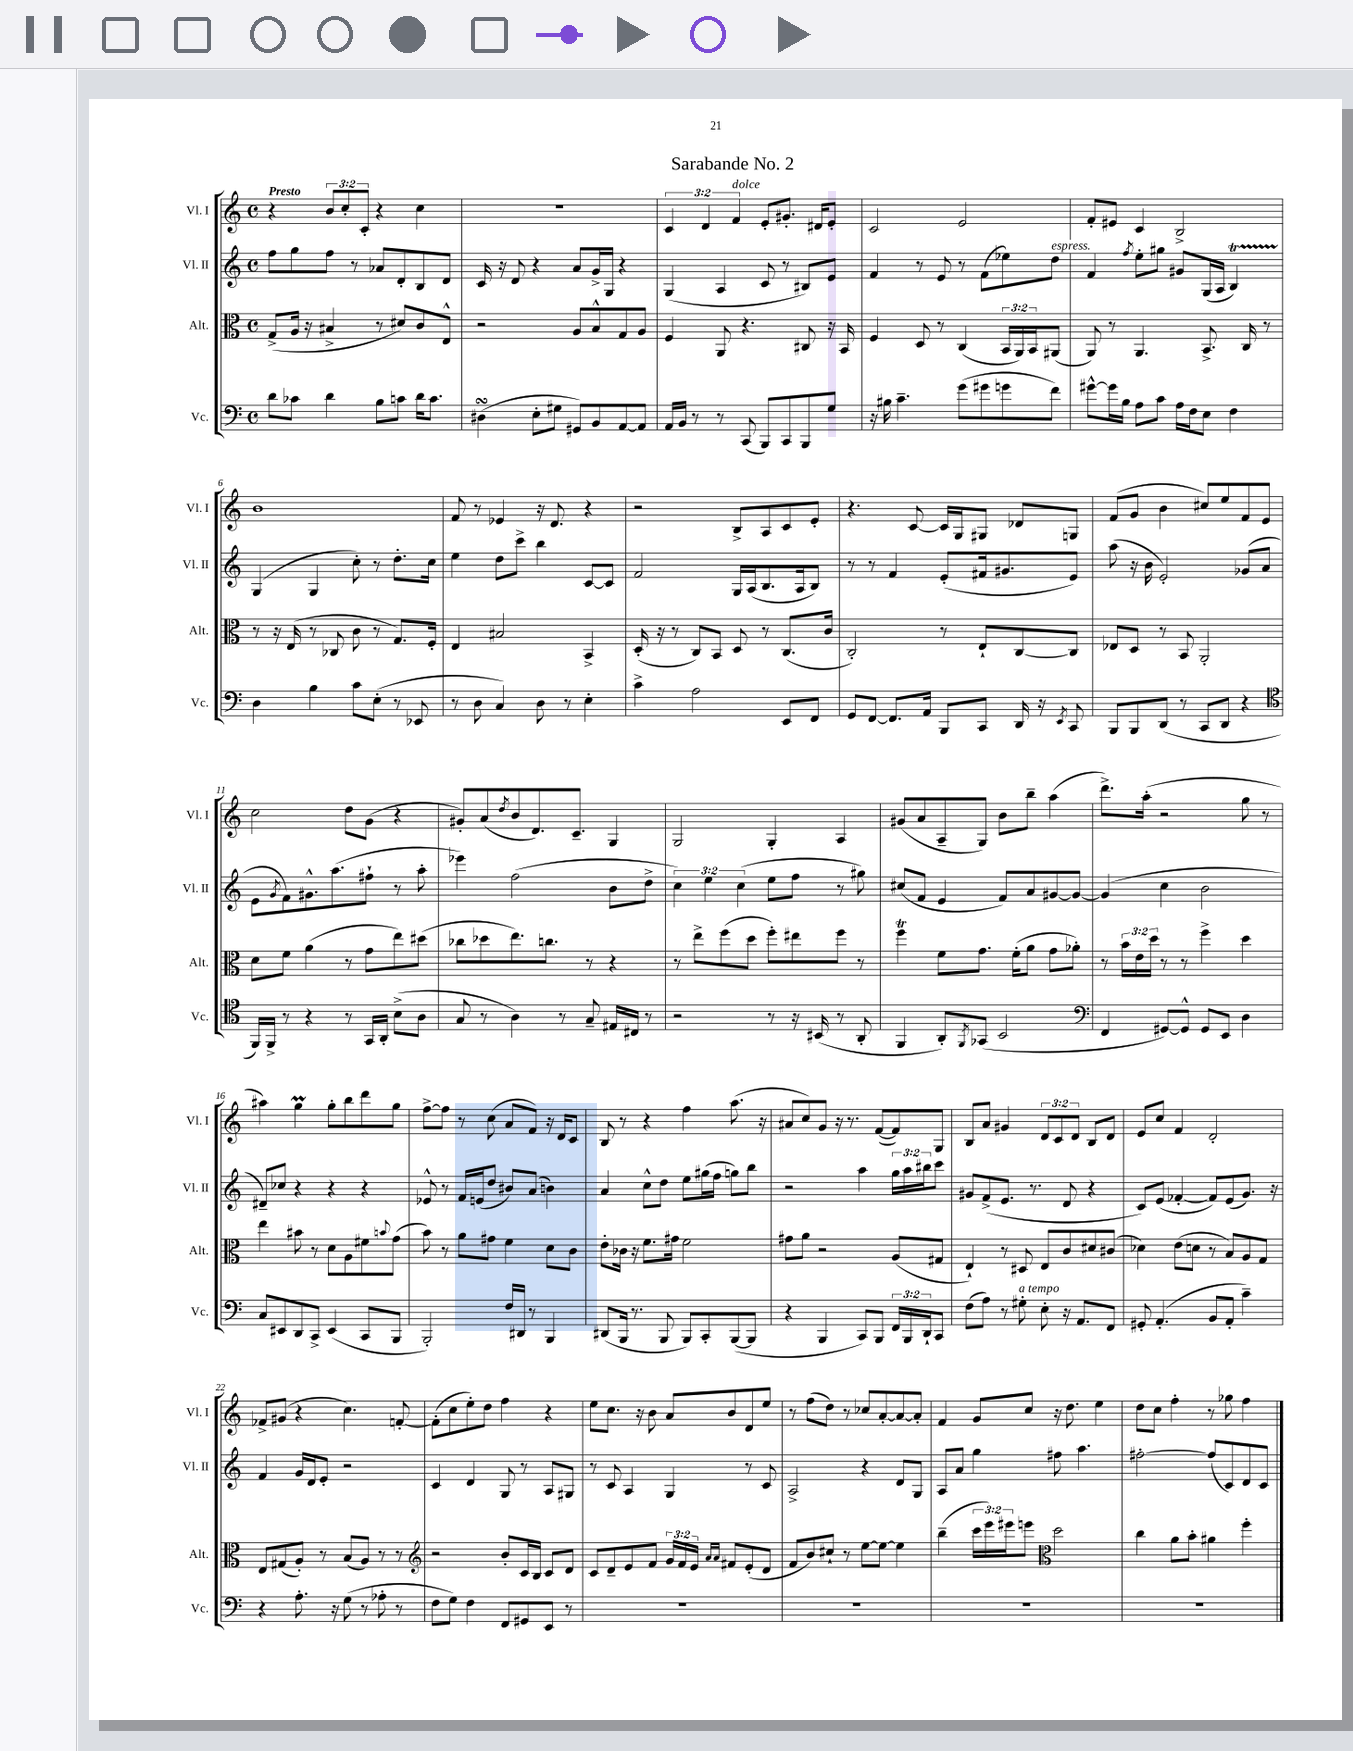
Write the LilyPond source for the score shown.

\header { title = "Sarabande No. 2" }
<<
\new StaffGroup <<
\new Staff = "s0" \with { instrumentName = "Vl. I" shortInstrumentName = "Vl. I" } {
    \clef treble \key c \major \defaultTimeSignature \time 4/4 \override Staff.TupletNumber.text = #tuplet-number::calc-fraction-text \tempo "Presto"
    r4 \tuplet 3/2 { b'8 c''8-. c'8-. } r4 c''4 |
    R1 |
    \tuplet 3/2 { c'4 d'4 f'4^\markup { \italic "dolce" } } e'8-. gis'8.-. dis'16 e'8-. |
    c'2 e'2 |
    f'8-. eis'8 c'4 b2-> |
    b'1 |
    f'8 r8 ees'4 r16 d'8. r4 |
    r2 b8-> a8 c'8 e'8-. |
    r4. c'8~ c'16 g16 gis8 des'8 g8 |
    f'8( g'8 b'4 cis''8) e''8 f'8 e'8 |
    c''2 d''8 g'8( r4 |
    gis'8-.) a'8( \acciaccatura { d''8 } b'8 d'8.) c'8.-- g4 |
    g2 g4-. a4 |
    gis'8( a'8 a8-- g8) b'8 b''8-- a''4( |
    d'''8.->) a''16-.( r2 g''8 r8 |
    ais''4) g''4\prall g''8-. b''8 d'''8 g''8 |
    f''8~-> f''8 r8 c''8( a'8 f'8) r16 d'16 c'8 |
    b8 r8 r4 f''4 a''8.( r16 |
    ais'8 c''8) g'8 r16 r8. f'8~( f'8) g8 |
    b8 a'8 gis'4 \tuplet 3/2 { d'8 c'8 d'8 } b8 d'8 |
    e'8 c''8 f'4 d'2-. |
    fes'8-> gis'8( r4 c''4.) f'8~-. |
    f'8-.( c''8 e''8-.) d''8 f''4 r4 |
    e''8 c''8. r16 b'8 a'8 b'8 d'8 e''8 |
    r8 f''8( d''8) r8 ces''8 a'8~-. a'8~ a'8-. |
    f'4 g'8 c''8 r16 d''8. e''4 |
    d''8 c''8 f''4-. r8 ges''8 f''4 \bar "|." |
}
\new Staff = "s1" \with { instrumentName = "Vl. II" shortInstrumentName = "Vl. II" } {
    \clef treble \key c \major \defaultTimeSignature \time 4/4 \override Staff.TupletNumber.text = #tuplet-number::calc-fraction-text
    f''8 g''8 f''8 r8 aes'8 d'8-. b8 d'8 |
    c'16 r16 d'8 r4 a'8 g'16-> g16 r4 |
    g4( a4 c'8 r8 bis8) e'8 |
    f'4 r8 e'8 r8 f'8( ees''8) d''8^\markup { \italic "espress." } |
    f'4 \acciaccatura { f''8 } e''8-. gis''8 gis'8 g16( a16 b4\startTrillSpan) |
    g4\stopTrillSpan( g4 c''8-.) r8 d''8.-. c''16 |
    e''4 d''8 c'''8-> b''4 c'8~ c'8 |
    f'2 g16 a16( b8. a16 b8) |
    r8 r8 f'4 e'8-.( fis'16 gis'8. e'8) |
    a''8( r16 b'16 e'2-.) ges'8( a'8 |
    e'8 \acciaccatura { g'8 } f'8) gis'8.-^ a''8.( fis''8-! r8 a''8-. |
    ees'''4) f''2( b'8 d''8-> |
    \tuplet 3/2 { c''4) e''4 c''4( } e''8 f''8 r8 gis''8) |
    cis''8( f'8 e'4 f'8) a'8 gis'8~ gis'8~ |
    gis'4( c''4 b'2 |
    dis'8--) ces''8 r4 r4 r4 |
    ees'8-^ r8 f'16 e'16( d''8 bis'8) a'8( b'4) |
    a'4 c''8-^ d''8 e''8 gis''16( f''16 g''8) b''8 |
    r2 a''4 \tuplet 3/2 { g''16 a''16 bis''16 } c'''8 |
    gis'8 f'8->( e'8. r8. d'8 r4 |
    c'8) e'8( fes'4~-. fes'8) e'8( g'8.) r16 |
    f'4 g'16 d'16 e'8-. r2 |
    c'4 d'4 g8 r8 a8 gis8 |
    r8 c'8 a4 g4 r8 c'8 |
    a2-> r4 d'8 g8 |
    a8 a'8 g''4 fis''8 a''4. |
    fis''2~-. fis''8( c'8) d'8 c'8 \bar "|." |
}
\new Staff = "s2" \with { instrumentName = "Alt." shortInstrumentName = "Alt." } {
    \clef alto \key c \major \defaultTimeSignature \time 4/4 \override Staff.TupletNumber.text = #tuplet-number::calc-fraction-text
    g8->( a16 r16 bis4-> r8 dis'8) c'8 e8-^ |
    r2 a8 b8-^ g8 a8 |
    f4 a,8 r4. cis8 r16 b,16 |
    f4 d8 r8 c4( \tuplet 3/2 { b,16 a,16) b,16 } ais,8( |
    a,8) r8 a,4. b,8.-> c16 r8 |
    r8 r16 e16( r8 ces8 c'8 r8 g8.) f16-. |
    e4 bis2 b,4-> |
    d16-.( r16 r8 c8) b,8 d8 r8 c8.( c'16 |
    c2-.) r8 e8-! c8~ c8 |
    ees8 d8 r8 b,8 a,2-. |
    d'8 f'8 a'4( r8 g'8 e''8) dis''8( |
    ces''8 des''8 e''8.) c''8. r8 r4 |
    r8 e''8-> f''8( d''8 f''8-.) eis''8 f''8 r8 |
    f''4\trill f'8 g'8. f'16-.( a'8 g'8 aes'8-.) |
    r8 \tuplet 3/2 { b'16 e'16 d''16 } r8 r8 f''4-> d''4 |
    e''4 bis'8 r8 d'8 a8 fis'8 \appoggiatura { b'8 } g'8( |
    b'8) r8 a'8 gis'8 f'4 d'8 c'8 |
    e'8-. ces'16 r16 f'8. gis'16 f'2 |
    gis'8 a'8 r2 a8( gis8 |
    e4-!) r8 dis8 e8 c'8 dis'8 cis'8( |
    des'4) e'8( d'8 r8 b8) a8 g8 |
    e8 gis8( a8-.) r8 b8( a8) r8 r8 |
    \clef treble r2 b'8-. c'16 b16 c'8 d'8 |
    c'8 d'8-- e'8 f'8 \tuplet 3/2 { g'16 f'16 e'16 } \grace { a'16 a'16 } fis'8 e'8-.( d'8 |
    f'8 b'8) cis''8-! r8 e''8~ e''8~ e''4 |
    b''4--( \tuplet 3/2 { c'''16 e'''16) eis'''16 } e'''8 \clef alto d''2 |
    c''4 a'8 b'8-. ais'4 f''4-. \bar "|." |
}
\new Staff = "s3" \with { instrumentName = "Vc." shortInstrumentName = "Vc." } {
    \clef bass \key c \major \defaultTimeSignature \time 4/4 \override Staff.TupletNumber.text = #tuplet-number::calc-fraction-text
    d'8 ces'8 d'4 b8 c'8 d'16 c'8. |
    dis4\turn( e8-. gis8 gis,8) b,8 a,8~ a,8 |
    a,16 b,16 r8 r8 c,8( b,,8) c,8 b,,8 g8 |
    r16 bis16 c'4.-- g'8( gis'8 g'8 f'8) |
    gis'8~-^ gis'16 b16 a8 c'8 a16 f16 e8 f4 |
    d4 b4 c'8 e8-.( r8 ees,8 |
    r8 d8 c4) d8 r8 e4-. |
    c'4-> a2 e,8 f,8 |
    g,8 f,8~ f,8. a,16 b,,8 c,8 d,16 r16 \acciaccatura { e,8 } c,8 |
    b,,8 b,,8 d,8( r8 c,8 d,8 r4 |
    \clef tenor f,16) f,16-> r8 r4 r8 g,16 a,16-. b8->( a8 |
    g8 r8 a4) r8 g8-- eis16 cis16 r8 |
    r2 r8 r16 bis,16( r8 a,8-. |
    f,4 a,8-.) \acciaccatura { f,8 } ges,8( b,2 |
    \clef bass f,4 gis,8~) gis,8-^ gis,8 e,8 d4 |
    c8 eis,8 d,8 c,8-> eis,4( c,8 b,,8 |
    b,,2-.) f16 dis,16 r8 b,,4 |
    dis,8( b,,16 r8. b,,8 b,,8) c,8-. b,,8~( b,,8 |
    r4 b,,4 c,8) b,,8 \tuplet 3/2 { f,16 b,,16 d,16-! } c,8 |
    f8( a8) r8 gis8-.^\markup { \italic "a tempo" } e8-. r16 a,8. f,8 |
    gis,8-. a,4.-.( b,8 a,8-. c'4--) |
    r4 a8.-. r16 g8( r8 aes8-. r8 |
    f8 g8) f4 f,8 gis,8 e,8 r8 |
    R1 |
    R1 |
    R1 |
    R1 \bar "|." |
}
>>
>>
